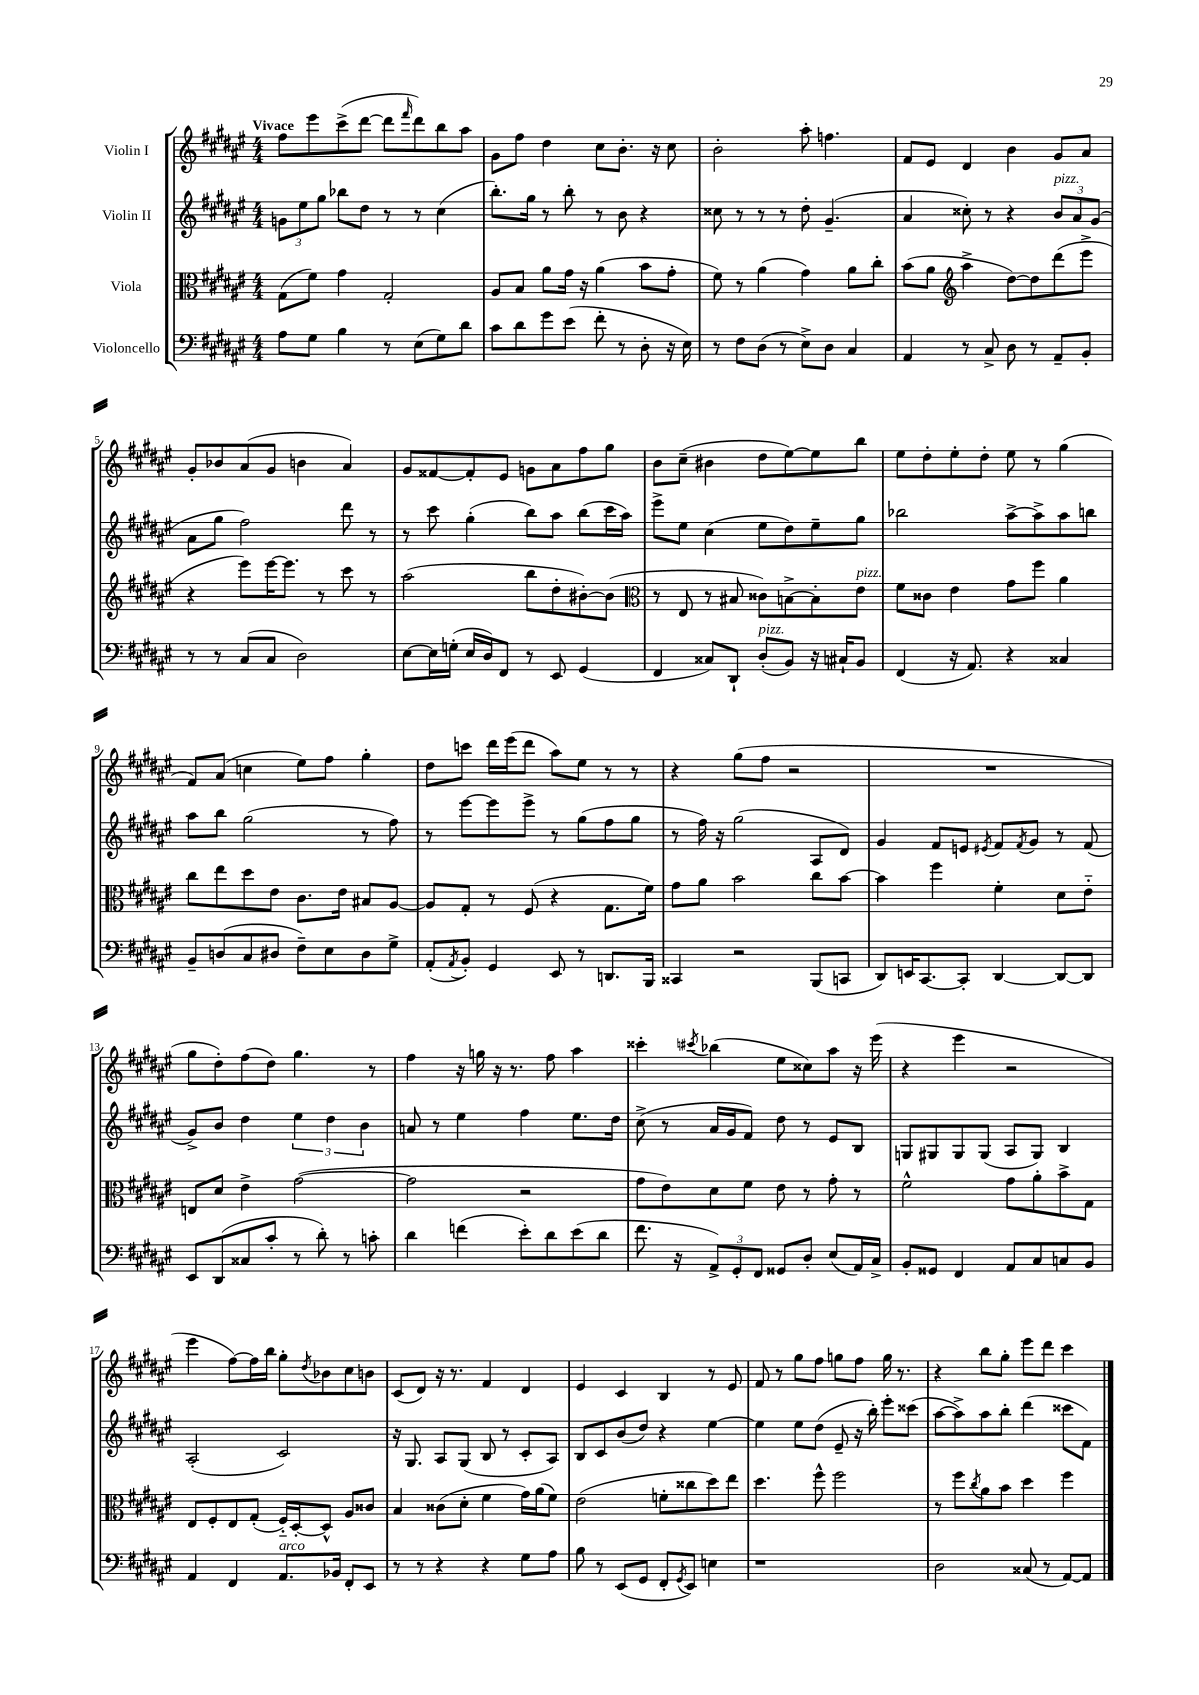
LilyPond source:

<<
\new StaffGroup <<
\new Staff = "s0" \with { instrumentName = "Violin I" } {
    \clef treble \key fis \major \numericTimeSignature \time 4/4 \tempo "Vivace"
    fis''8 eis'''8 cis'''8->( dis'''8~ dis'''8 \grace { fis'''16 } dis'''8) b''8 ais''8 |
    gis'8 fis''8 dis''4 cis''8 b'8.-. r16 cis''8 |
    b'2-. ais''8-. f''4. |
    fis'8 eis'8 dis'4 b'4 gis'8 ais'8 |
    gis'8-. bes'8 ais'8( gis'8 b'4 ais'4) |
    gis'8 fisis'8~ fisis'8-. eis'8 g'8 ais'8 fis''8 gis''8 |
    b'8 cis''8--( bis'4 dis''8 eis''8~) eis''8 b''8 |
    eis''8 dis''8-. eis''8-. dis''8-. eis''8 r8 gis''4( |
    fis'8) ais'8( c''4 eis''8) fis''8 gis''4-. |
    dis''8 c'''8 dis'''16 eis'''16( dis'''8 ais''8) eis''8 r8 r8 |
    r4 gis''8( fis''8 r2 |
    R1 |
    gis''8 dis''8-.) fis''8( dis''8) gis''4. r8 |
    fis''4 r16 g''16 r16 r8. fis''8 ais''4 |
    cisis'''4-. \acciaccatura { cis'''8 } bes''4( eis''8 cisis''8) ais''8 r16 eis'''16( |
    r4 eis'''4 r2 |
    eis'''4 fis''8~) fis''16 b''16 gis''8-. \acciaccatura { dis''8 } bes'8 cis''8 b'8 |
    cis'8( dis'8) r16 r8. fis'4 dis'4 |
    eis'4 cis'4 b4 r8 eis'8 |
    fis'8 r8 gis''8 fis''8 g''8 fis''8 g''16 r8. |
    r4 b''8 gis''8-. eis'''8 dis'''8 cis'''4 \bar "|." |
}
\new Staff = "s1" \with { instrumentName = "Violin II" } {
    \clef treble \key fis \major \numericTimeSignature \time 4/4
    \tuplet 3/2 { g'8 eis''8 gis''8 } bes''8 dis''8 r8 r8 cis''4( |
    b''8.-.) gis''16 r8 b''8-. r8 b'8 r4 |
    cisis''8 r8 r8 r8 dis''8-. gis'4.--( |
    ais'4 cisis''8-.) r8 r4 \tuplet 3/2 { b'8^\markup { \italic "pizz." } ais'8 gis'8( } |
    ais'8 gis''8 fis''2) dis'''8 r8 |
    r8 cis'''8 gis''4-.( b''8) ais''8 b''8( cis'''16 ais''16) |
    eis'''8-> eis''8 cis''4( eis''8 dis''8) eis''8-- gis''8 |
    bes''2 ais''8~-> ais''8-> ais''8 b''8 |
    ais''8 b''8 gis''2( r8 fis''8) |
    r8 eis'''8~ eis'''8 eis'''8-> r8 gis''8( fis''8 gis''8 |
    r8 fis''16) r16 gis''2( ais8 dis'8) |
    gis'4 fis'8 e'8 \acciaccatura { eis'8 } fis'8 \acciaccatura { fis'8 } gis'8 r8 fis'8( |
    gis'8->) b'8 dis''4 \tuplet 3/2 { eis''4 dis''4 b'4 } |
    a'8 r8 eis''4 fis''4 eis''8. dis''16 |
    cis''8->( r8 ais'16 gis'16 fis'8) dis''8 r8 eis'8 b8 |
    g8 gis8 gis8 gis8( ais8 gis8) b4 |
    ais2-.( cis'2) |
    r16 gis8. ais8 gis8( b8 r8 cis'8-. ais8) |
    b8 cis'8 b'8( dis''8) r4 eis''4~ |
    eis''4 eis''8 dis''8( eis'8-- r16 b''16-.) eis'''8-. cisis'''8( |
    ais''8~ ais''8->) ais''8 b''8-. dis'''4( cisis'''8 fis'8) \bar "|." |
}
\new Staff = "s2" \with { instrumentName = "Viola" } {
    \clef alto \key fis \major \numericTimeSignature \time 4/4
    gis8( fis'8) gis'4 gis2-. |
    ais8 b8 ais'8 gis'16 r16 ais'4( b'8 gis'8-. |
    fis'8) r8 ais'4( gis'4) ais'8 cis''8-. |
    b'8( ais'8 \clef treble ais''4-> dis''8~) dis''8 dis'''8( eis'''8-> |
    r4 eis'''8) eis'''16~ eis'''8. r8 cis'''8 r8 |
    ais''2( b''8 dis''8-. bis'8~-.) bis'8( |
    \clef alto r8 eis8 r8 bis8 cisis'8) b8~-> b8-. eis'8^\markup { \italic "pizz." } |
    fis'8 cisis'8 eis'4 gis'8 fis''8 ais'4 |
    cis''8 eis''8 dis''8 eis'8 cis'8. eis'16 bis8 ais8~ |
    ais8 gis8-. r8 fis8( r4 gis8. fis'16) |
    gis'8 ais'8 b'2 cis''8 b'8~ |
    b'4 fis''4 fis'4-. dis'8 eis'8-_ |
    e8 dis'8 eis'4-> gis'2~( |
    gis'2 r2 |
    gis'8 eis'8) dis'8 fis'8 eis'8 r8 gis'8-. r8 |
    fis'2-^ gis'8 ais'8-. b'8-> gis8 |
    eis8 fis8-. eis8 gis8-.( fis16-_) dis16~-. dis8-^ ais8 cisis'8 |
    b4 cisis'8( dis'8-. fis'4 gis'16) ais'16( fis'8) |
    eis'2( f'8-. cisis''8 dis''8) eis''8 |
    dis''4. fis''8-^ fis''2 |
    r8 fis''8 \acciaccatura { cis''8 } ais'8 b'8 dis''4 fis''4 \bar "|." |
}
\new Staff = "s3" \with { instrumentName = "Violoncello" } {
    \clef bass \key fis \major \numericTimeSignature \time 4/4
    ais8 gis8 b4 r8 eis8( gis8) dis'8 |
    cis'8 dis'8 gis'8 eis'8( fis'8-. r8 dis8-. r16 eis16) |
    r8 fis8 dis8( r8 eis8->) dis8 cis4 |
    ais,4 r8 cis8-> dis8 r8 ais,8-- b,8-. |
    r8 r8 cis8( cis8 dis2) |
    eis8~ eis16 g16-.( eis16 dis16) fis,8 r8 eis,8 gis,4( |
    fis,4 cisis8) dis,8-! dis8-.^\markup { \italic "pizz." }( b,8) r16 cis16-! b,8 |
    fis,4( r16 ais,8.) r4 cisis4 |
    b,8-- d8( cis8 dis8 fis8--) eis8 dis8 gis8-> |
    ais,8-.( \acciaccatura { ais,8 } b,8-.) gis,4 eis,8 r8 d,8. b,,16 |
    cisis,4 r2 b,,8( c,8 |
    dis,8) e,16 cis,8.~ cis,8-. dis,4~ dis,8~ dis,8 |
    eis,8 dis,8( cisis8 cis'8-. r8 dis'8-.) r8 c'8-. |
    dis'4 f'4( eis'8-.) dis'8 eis'8( dis'8 |
    fis'8. r16 \tuplet 3/2 { ais,8->) gis,8-. fis,8 } gisis,8 dis8-. eis8( ais,16) cis16-> |
    b,8-. gisis,8 fis,4 ais,8 cis8 c8 b,8 |
    ais,4 fis,4 ais,8.^\markup { \italic "arco" } bes,16 fis,8-. eis,8 |
    r8 r8 r4 r4 gis8 ais8 |
    b8 r8 eis,8( gis,8 fis,8-. \acciaccatura { gis,8 } eis,8) e4 |
    r1 |
    dis2 cisis8( r8 ais,8~) ais,8 \bar "|." |
}
>>
>>
